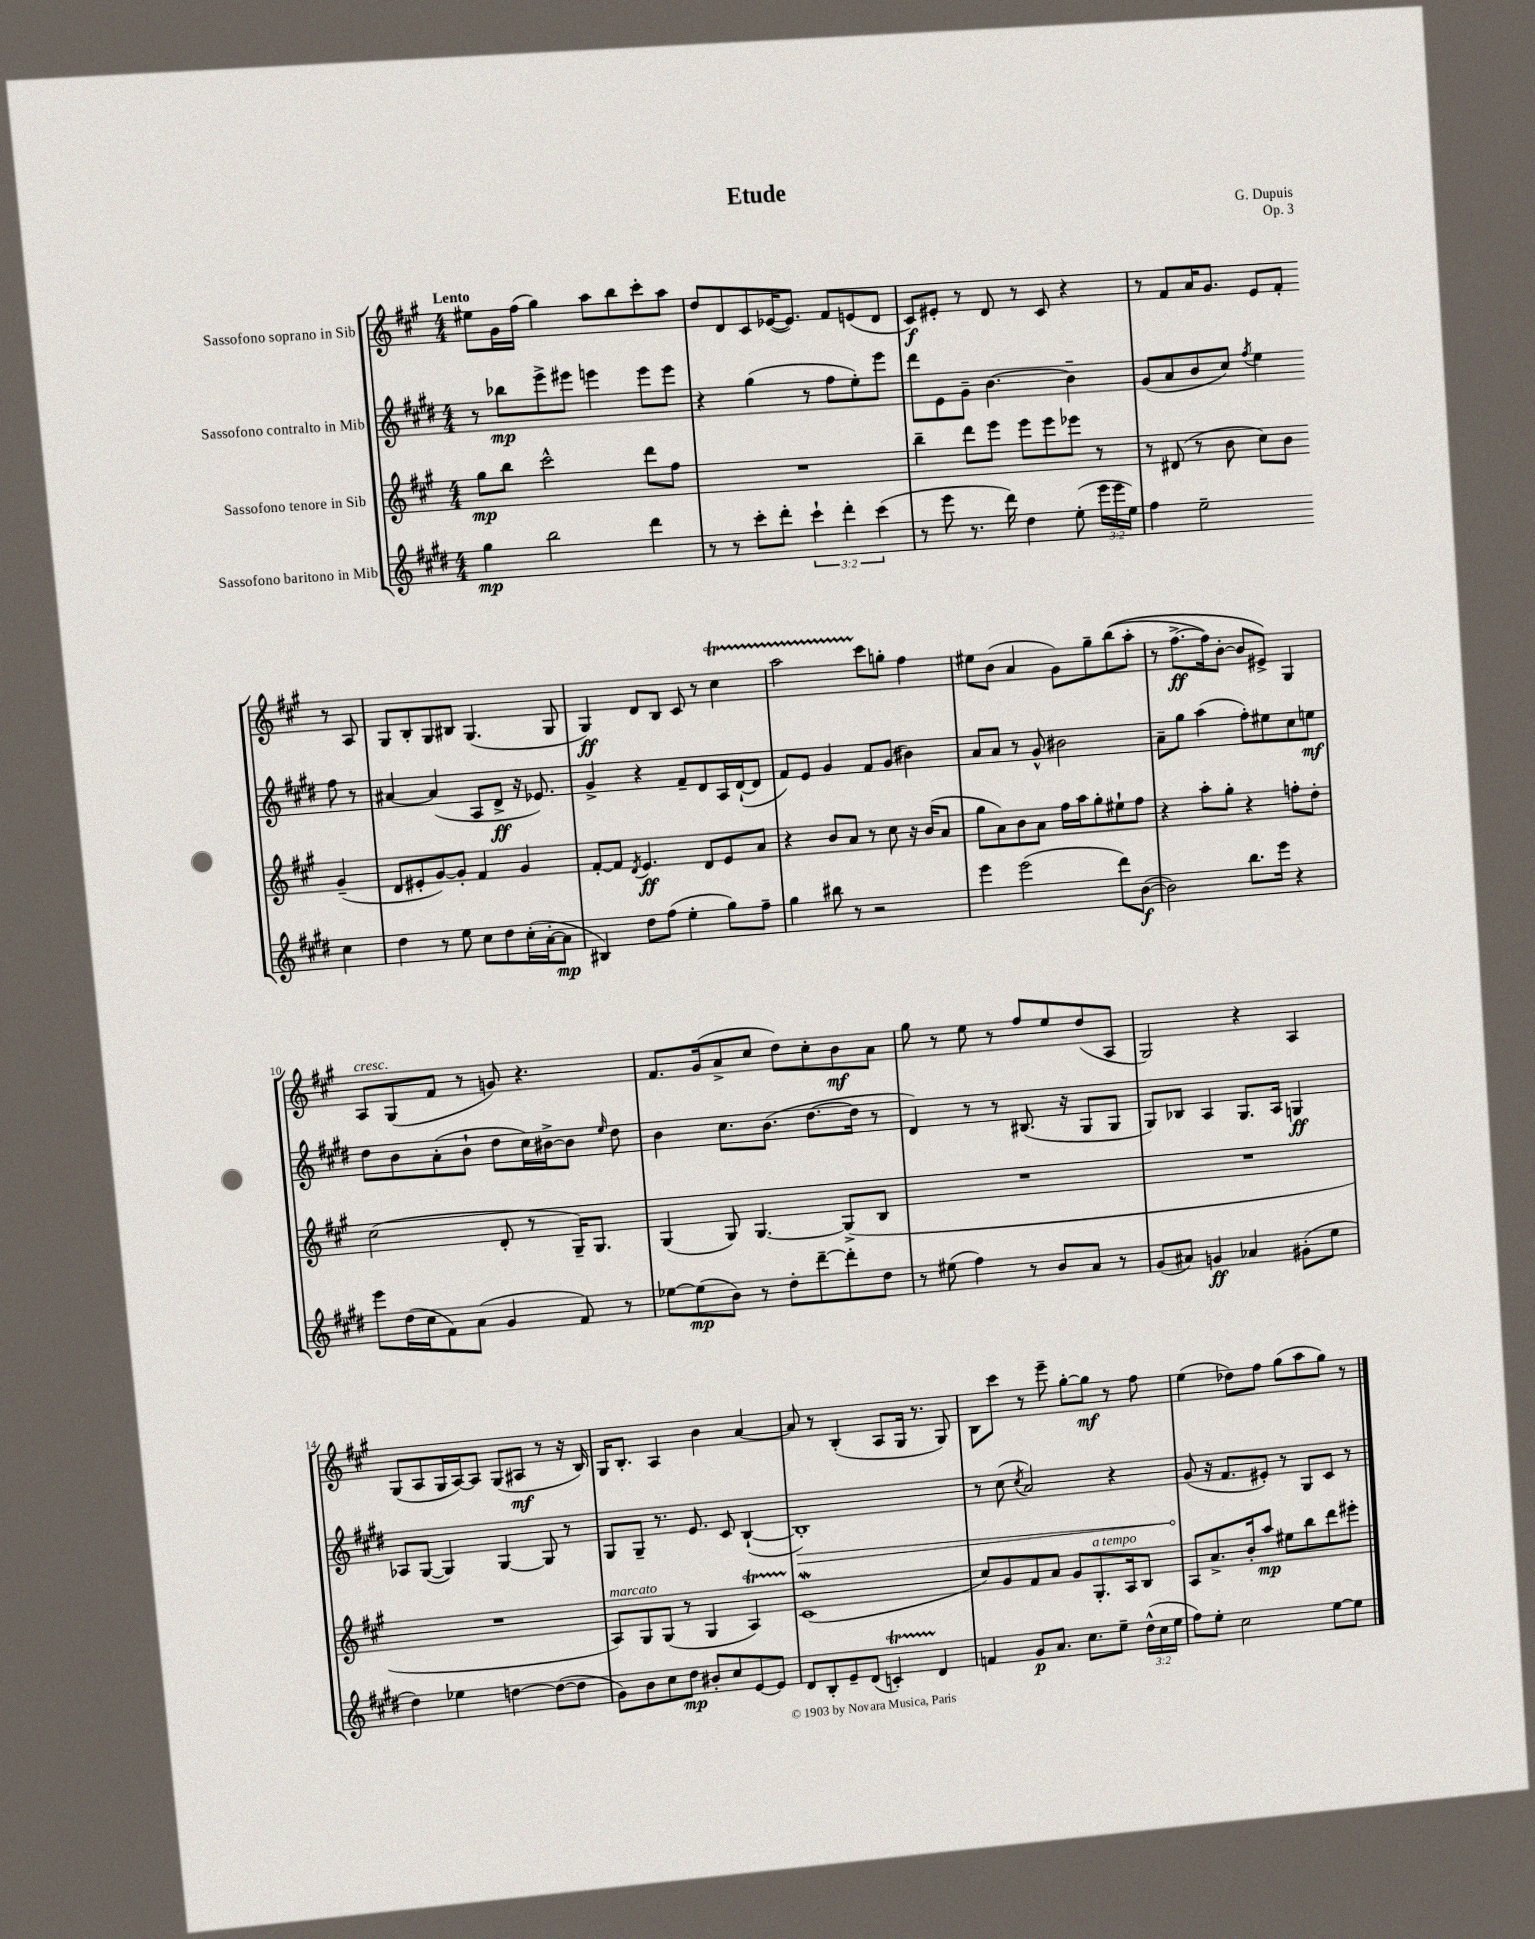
\header { title = "Etude" composer = "G. Dupuis" opus = "Op. 3" }
<<
\new StaffGroup <<
\new Staff = "s0" \with { instrumentName = "Sassofono soprano in Sib" } {
    \clef treble \key a \major \numericTimeSignature \time 4/4 \tempo "Lento"
    \autoBeamOff eis''8[ gis'16 fis''16]( gis''4) a''8[ b''8 cis'''8-. a''8] |
    d''8[ d'8 cis'8 ees'16~( ees'8.]) fis'8[ e'8( d'8] |
    cis'8[\f) eis'8]-. r8 d'8 r8 cis'8 r4 |
    r8 fis'8[ a'16 gis'8.] e'8[ fis'8]-. r8 a8 |
    gis8[ b8-. gis8 bis8] gis4.( gis8 |
    gis4\ff) d'8[ b8] cis'8 r8 cis''4\startTrillSpan |
    a''2 cis'''8[\stopTrillSpan g''8]-. fis''4 |
    eis''8[ b'8]( a'4 gis'8[) gis''8-- b''8(\( a''8]-. |
    r8 fis''8.[~->\ff fis''16) b'8]~-. b'8[ eis'8]->\) gis4 |
    a8[^\markup { \italic "cresc." } gis8( fis'8] r8 g'8) r4. |
    fis'8.[ gis'16( a'8-> cis''8] d''8[) cis''8-. b'8\mf a'8] |
    gis''8 r8 e''8 r8 fis''8[ e''8 d''8( a8] |
    gis2) r4 a4 |
    gis8[( a8 gis16 a16~) a8] gis8[( ais8]\mf r8 r16 b16) |
    gis16[ b8.]-. a4 b'4 a'4~ |
    a'8 r8 b4-.( a8[ gis16] r8. gis8) |
    b8[ cis'''8] r8 e'''8-- gis''8[~-. gis''8]\mf r8 fis''8 |
    e''4( des''8[) fis''8] gis''8[( a''8 gis''8]) r8 \bar "|." |
}
\new Staff = "s1" \with { instrumentName = "Sassofono contralto in Mib" } {
    \clef treble \key e \major \numericTimeSignature \time 4/4
    \autoBeamOff r8 bes''8[\mp e'''8-> eis'''8] e'''4 e'''8[ e'''8] |
    r4 gis''4( r8 fis''8[ e''8-.) e'''8] |
    dis'''8[ e'8 gis'8]-- b'4.~ b'4-- |
    gis'8[( a'8 b'8 cis''8]) \acciaccatura { fis''8 } e''4 fis''8 r8 |
    ais'4~ ais'4( a8[ dis'8]->\ff r16 ees'8.) |
    gis'4-> r4 fis'8[-- dis'8 a16 dis'16~-!( dis'8] |
    fis'8[) e'8] gis'4 fis'8[ gis'8]( bis'4) |
    a'8[ a'8] r8 gis'8-^ bis'2 |
    a'8[-- gis''8] a''4( fis''8[-.) eis''8 cis''8 e''8]\mf |
    dis''8[ b'8 a'8-.( b'8]-! dis''8[ cis''16) bis'16~-> bis'8] \grace { e''16 } dis''8 |
    b'4 cis''8.[ b'8.]( dis''8.[~ dis''16] r8 |
    dis'4) r8 r8 bis8.( r16 gis8[ gis8] |
    gis8[) bes8] a4 gis8.[ a16] g4\ff |
    aes8[ gis8]~( gis4) gis4~ gis8 r8 |
    gis8[ gis8]-- r8. e'8. cis'8 b4~-!( |
    \once \override Hairpin.circled-tip = ##t b1-.\>) |
    r8 cis''8( \acciaccatura { cis''8 } a'2) r4 |
    gis'8\!( r16 fis'8.[ eis'8]-.) r8 gis8[ cis'8] r8 \bar "|." |
}
\new Staff = "s2" \with { instrumentName = "Sassofono tenore in Sib" } {
    \clef treble \key a \major \numericTimeSignature \time 4/4
    \autoBeamOff gis''8[\mp b''8] cis'''2-^ d'''8[ fis''8] |
    R1 |
    b''4-- d'''8[ e'''8] e'''8[ e'''8 ees'''8] r8 |
    r8 dis'8( r8 b'8 cis''8[) b'8] gis'4--( |
    d'8[ eis'8-. gis'8~) gis'8]-. fis'4 gis'4 |
    fis'8[~-. fis'8] \acciaccatura { d'8 } e'4.\ff d'8[ e'8 a'8] |
    r4 b'8[ a'8] r8 cis''8 r16 b'16[( a'8] |
    gis''8[ a'8) b'8 a'8] fis''16[ a''16 gis''8-. eis''8-! fis''8] |
    r4 a''8[-. gis''8]-. r4 f''8[-. d''8]-. |
    cis''2( d'8-. r8 gis16[--) gis8.] |
    gis4( gis8) gis4.~ gis8[->( b8] |
    R1 |
    R1 |
    R1 |
    a8[^\markup { \italic "marcato" }) gis8 gis8]( r8 gis4 a4\startTrillSpan) |
    cis'1\mordent\stopTrillSpan( |
    cis''8[) gis'8 fis'8 a'8] gis'8[ gis8.-.^\markup { \italic "a tempo" } a16 b8] |
    a8[ a'8.-> b'16-. a''8]\mp eis''8[ b''8 d'''8 eis'''8]-. \bar "|." |
}
\new Staff = "s3" \with { instrumentName = "Sassofono baritono in Mib" } {
    \clef treble \key e \major \numericTimeSignature \time 4/4 \override Staff.TupletNumber.text = #tuplet-number::calc-fraction-text
    \autoBeamOff gis''4\mp b''2 dis'''4 |
    r8 r8 cis'''8[-. dis'''8]-. \tuplet 3/2 { cis'''4-! dis'''4-. cis'''4( } |
    r8 e'''8 r8. dis'''16) dis''4 e''8-.( \tuplet 3/2 { e'''16[ e'''16 e''16]) } |
    fis''4 e''2-- cis''4 |
    dis''4 r8 e''8 cis''8[ dis''8 cis''16-.( a'16~-. a'8]\mp |
    bis4) dis''8[ fis''8]( e''4-. gis''8[) fis''8]-- |
    gis''4 bis''8 r8 r2 |
    e'''4 e'''2( dis'''8[) b'8]~\f( |
    b'2) b''8.[ e'''16] r4 |
    e'''8[ dis''16( cis''16 fis'8) a'8]( gis'4 fis'8) r8 |
    ees''8[~ ees''8\mp( b'8]) r8 dis''8[-. dis'''8~-- dis'''8-. dis''8] |
    r8 eis''8( fis''4) r8 b'8[ a'8] r8 |
    gis'8[( ais'8]) g'4\ff aes'4 gis'8[-.( e''8] |
    dis''4) ees''4 d''4~ d''8[~( d''8] |
    gis'8[) b'8 cis''8 dis''8]\mp bis'8[-. cis''8 e'8~ e'8] |
    dis'8[ b8-. e'8-- dis'8]( c'4-.\startTrillSpan) dis'4\stopTrillSpan |
    f'4 gis'8[\p a'8.] cis''8.[ e''8]-- \tuplet 3/2 { dis''16[-^( cis''16 e''16] } |
    fis''8[) e''8]-. cis''2 e''8[~ e''8] \bar "|." |
}
>>
>>
